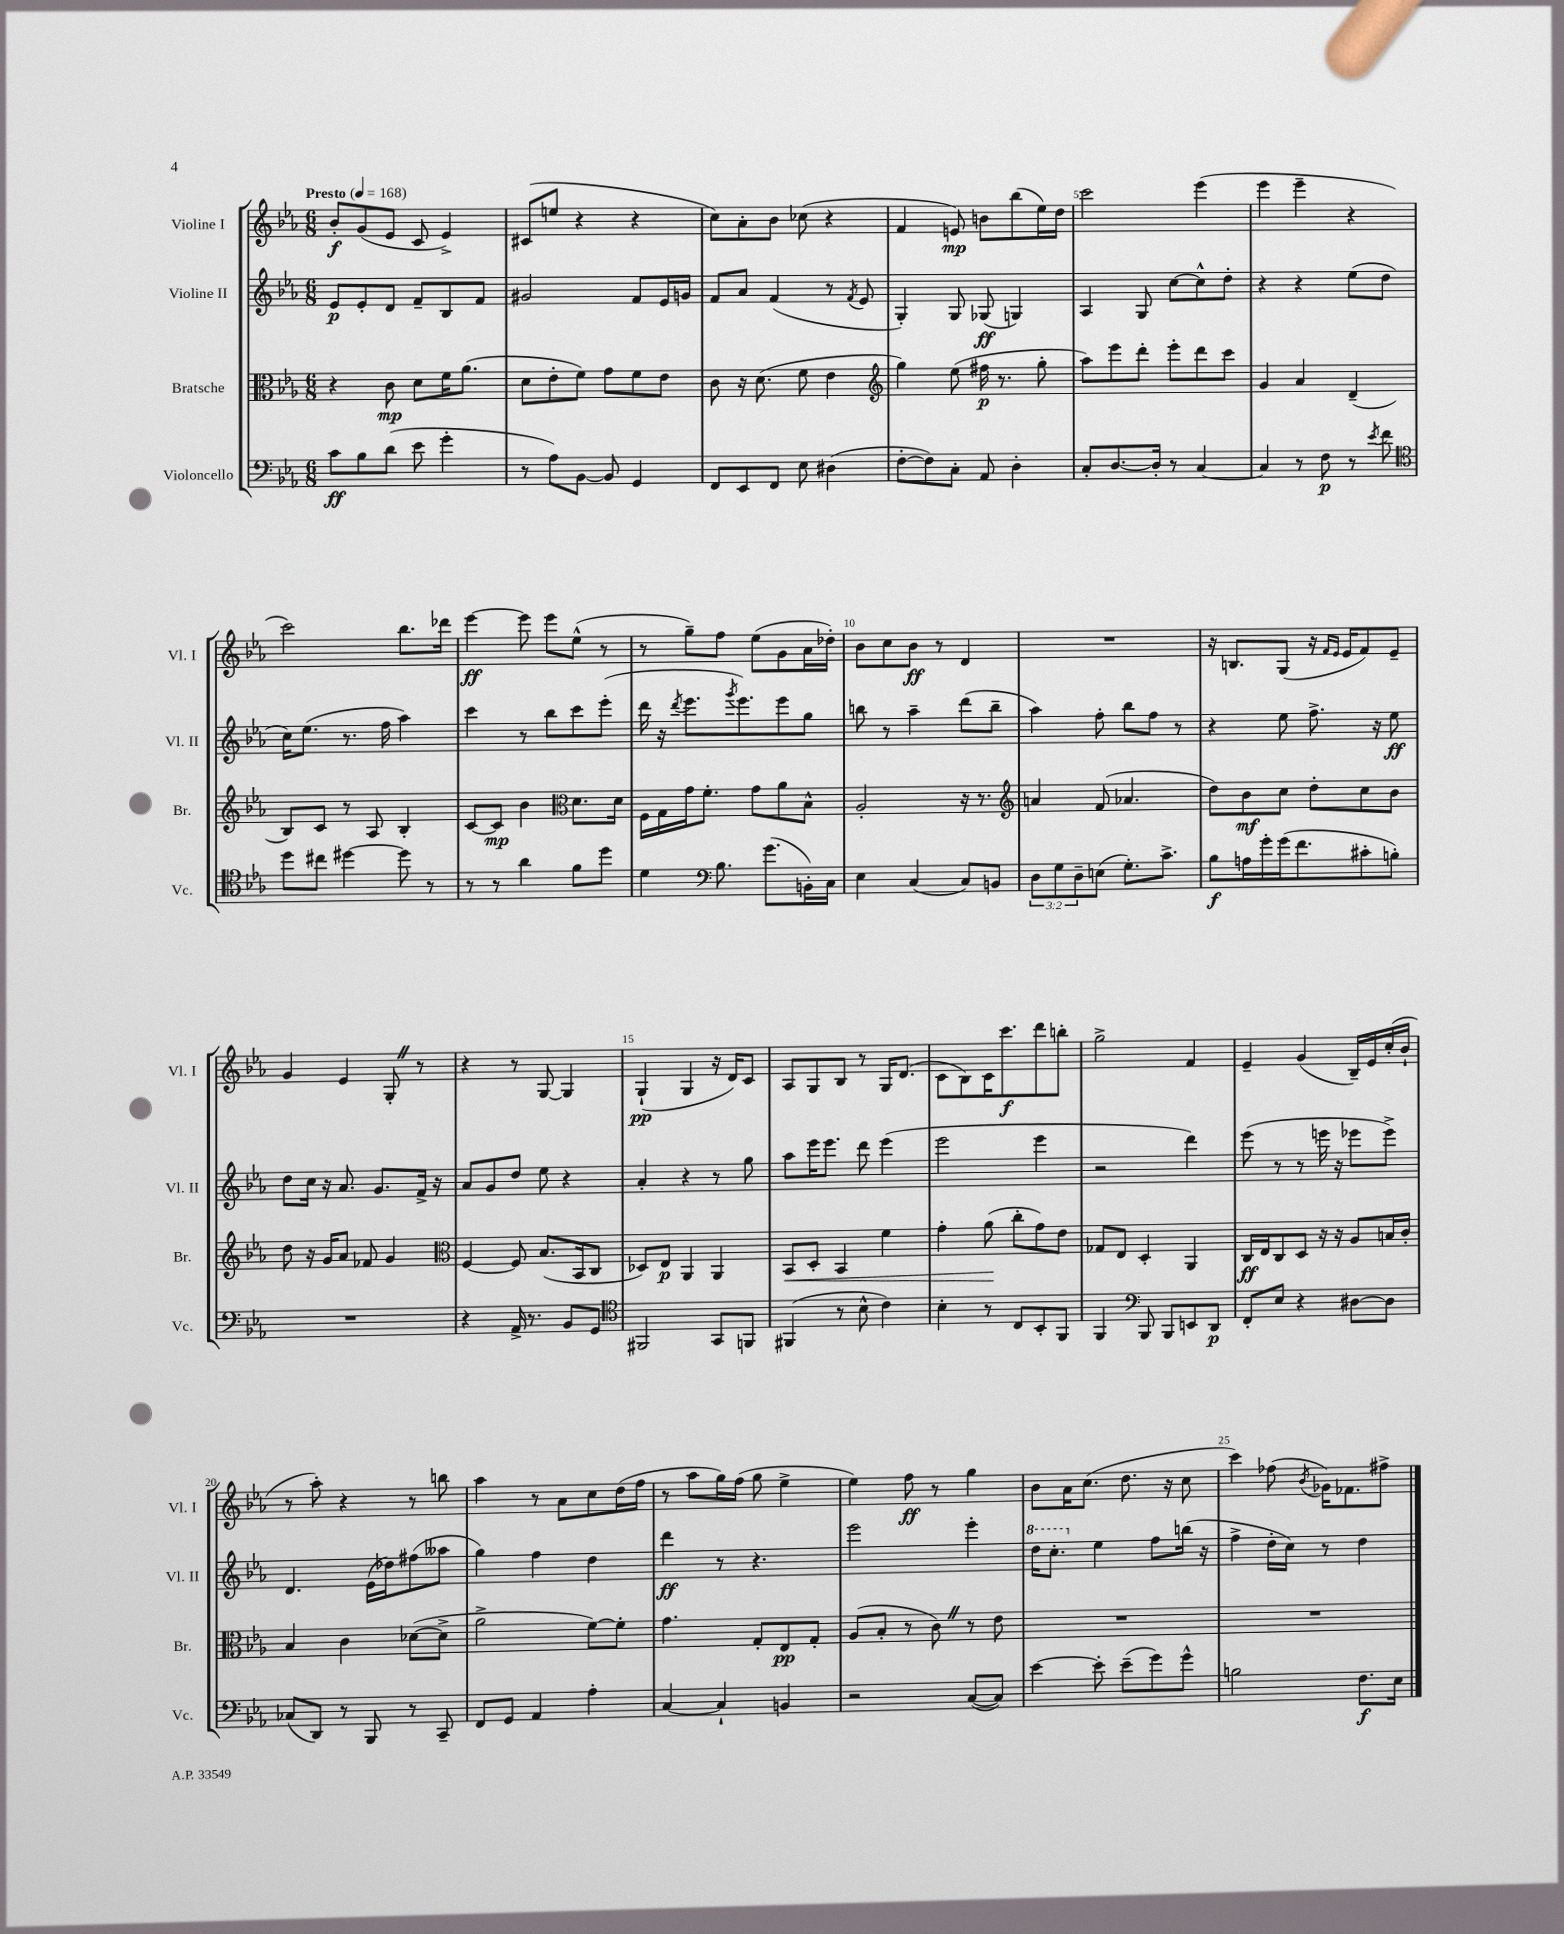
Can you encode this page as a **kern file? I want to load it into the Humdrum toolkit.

**kern	**dynam	**kern	**dynam	**kern	**dynam	**kern	**dynam
*part4	*part4	*part3	*part3	*part2	*part2	*part1	*part1
*staff4	*staff4	*staff3	*staff3	*staff2	*staff2	*staff1	*staff1
*I"Violoncello	*	*I"Bratsche	*	*I"Violine II	*	*I"Violine I	*
*I'Vc.	*	*I'Br.	*	*I'Vl. II	*	*I'Vl. I	*
*clefF4	*	*clefC3	*	*clefG2	*	*clefG2	*
*k[b-e-a-]	*	*k[b-e-a-]	*	*k[b-e-a-]	*	*k[b-e-a-]	*
*M6/8	*	*M6/8	*	*M6/8	*	*M6/8	*
*MM168	*	*MM168	*	*MM168	*	*MM168	*
=1	=1	=1	=1	=1	=1	=1	=1
!	!	!	!	!	!	!LO:TX:a:B:t=Presto	!
8c\L	ff	4r	.	8e-/L	p	8b-'/L	f
8B-\	.	.	.	8e-'/	.	(8g/	.
(8d\J	.	8c\	mp	8d/J	.	8e-/J	.
8e-\	.	8d\L	.	8f~/L	.	8c/	.
4g'\	.	16f\K	.	8B-/	.	4e-^/)	.
.	.	(8.a-\J	.	.	.	.	.
.	.	.	.	8f/J	.	.	.
=2	=2	=2	=2	=2	=2	=2	=2
8r	.	8d\L	.	2g#X/	.	(8c#X/L	.
8A-\L)	.	8e-'\	.	.	.	8een/J	.
[8BB-\J	.	8f\J)	.	.	.	4r	.
8BB-/]	.	8g\L	.	.	.	.	.
4GG/	.	8f\	.	8f/L	.	4r	.
.	.	8e-\J	.	16e-/L	.	.	.
.	.	.	.	16gn/JJ	.	.	.
=3	=3	=3	=3	=3	=3	=3	=3
8FF/L	.	8c\	.	8f/L	.	8cc\L)	.
8EE-/	.	16r	.	8a-/J	.	8a-'\	.
.	.	(8.d\	.	.	.	.	.
8FF/J	.	.	.	(4f/	.	8b-\J	.
8E-\	.	8f\	.	.	.	(8cc-X\	.
(4D#X\	.	4e-\	.	8r	.	4r	.
.	.	.	.	8qf/	.	.	.
.	.	.	.	8e-/	.	.	.
=4	=4	=4	=4	=4	=4	=4	=4
*	*	*clefG2	*	*	*	*	*
[8F'\L	.	4gg\)	.	4G'/)	.	4f/	.
8F\])	.	.	.	.	.	.	.
8C'\J	.	(8ee-\	.	8G/	.	8en/)	mp
8AA-/	.	16ff#X\	p	(8G-X/	ff	8bn\L	.
.	.	8.r	.	.	.	.	.
4D'\	.	.	.	4Gn/)	.	(8bb-\	.
.	.	8gg'\	.	.	.	16ee-\L)	.
.	.	.	.	.	.	16dd\JJ	.
=5	=5	=5	=5	=5	=5	=5	=5
8C'/L	.	8aa-\L)	.	4A-/	.	2ccc\	.
[8.D/	.	8eee-\	.	.	.	.	.
.	.	8ddd'\J	.	8G/	.	.	.
16D'/Jk]	.	.	.	.	.	.	.
8r	.	8eee-'\L	.	[8cc\L	.	.	.
[4C/	.	8ddd\	.	8cc^^\]	.	(4eee-\	.
.	.	8ccc\J	.	8dd'\J	.	.	.
=6	=6	=6	=6	=6	=6	=6	=6
4C/]	.	4g/	.	4r	.	4eee-\	.
8r	.	4a-/	.	4r	.	4eee-~\	.
8F\	p	.	.	.	.	.	.
8r	.	(4d~/	.	(8ee-\L	.	4r	.
8qe-/	.	.	.	.	.	.	.
8f\	.	.	.	8dd\J	.	.	.
!!LO:LB:g=z
=7	=7	=7	=7	=7	=7	=7	=7
*clefC4	*	*	*	*	*	*	*
8dd\L	.	8B-/L)	.	16cc\KL)	.	2ccc\)	.
.	.	.	.	(8.ee-\J	.	.	.
8cc#X\J	.	8c/J	.	.	.	.	.
[4dd#X\	.	8r	.	8.r	.	.	.
.	.	8A-/	.	.	.	.	.
.	.	.	.	16ff\	.	.	.
8dd#\]	.	4B-'/	.	4aa-\)	.	8.bb-\L	.
8r	.	.	.	.	.	.	.
.	.	.	.	.	.	16ddd-X\Jk	.
=8	=8	=8	=8	=8	=8	=8	=8
8r	.	[8c/L	.	4ccc\	.	[4eee-\	ff
8r	.	8c/J]	mp	.	.	.	.
4a-\	.	4b-\	.	8r	.	8eee-\]	.
.	.	.	.	8bb-\L	.	8eee-\L	.
*	*	*clefC3	*	*	*	*	*
8f\L	.	8.d\L	.	8ccc\	.	(8ee-^^\J	.
8dd\J	.	.	.	(8eee-'\J	.	8r	.
.	.	16d\Jk	.	.	.	.	.
=9	=9	=9	=9	=9	=9	=9	=9
4d\	.	16F\LL	.	16ddd\	.	8r	.
.	.	16G\	.	16r	.	.	.
.	.	.	.	8qddd/	.	.	.
.	.	16g\J	.	8.eee-\L	.	8gg~\L)	.
.	.	8.f'\J	.	.	.	.	.
*clefF4	*	*	*	*	*	*	*
8.B-\	.	.	.	.	.	8ff\J	.
.	.	.	.	8qggg/	.	.	.
.	.	.	.	8.eee-\)	.	.	.
.	.	8g\L	.	.	.	(8ee-\L	.
(8.g\L	.	.	.	.	.	.	.
.	.	8a-\	.	8eee-\	.	8g\	.
16BBn'\L)	.	8B-^^\J	.	8gg\J	.	16a-\L	.
16C\JJ	.	.	.	.	.	16dd-X'\JJ)	.
=10	=10	=10	=10	=10	=10	=10	=10
4E-\	.	2A-'/	.	8bbn\	.	8b-\L	.
.	.	.	.	8r	.	8cc\	.
(4C/	.	.	.	4aa-~\	.	8b-\J	ff
.	.	.	.	.	.	8r	.
8C/L)	.	16r	.	(8ddd\L	.	4d/	.
.	.	8.r	.	.	.	.	.
8BBn/J	.	.	.	8bb~\J	.	.	.
=11	=11	=11	=11	=11	=11	=11	=11
*	*	*clefG2	*	*	*	*	*
12D\L	.	4an/	.	4aa-\)	.	2.r	.
12G\	.	.	.	.	.	.	.
12D~\	.	.	.	.	.	.	.
(8En\J	.	(8f/	.	8ff'\	.	.	.
8.G'\L)	.	4.a-X/	.	8bb-\L	.	.	.
.	.	.	.	8ff\J	.	.	.
8.c^\J	.	.	.	.	.	.	.
.	.	.	.	8r	.	.	.
=12	=12	=12	=12	=12	=12	=12	=12
8B-\L	f	8dd\L)	.	4r	.	16r	.
.	.	.	.	.	.	8.Bn/L	.
16An\L	.	8b-\	mf	.	.	.	.
16g'\	.	.	.	.	.	.	.
(16g\J	.	8cc\J	.	8ee-\	.	(8G/J	.
8.f\	.	.	.	.	.	.	.
.	.	8dd'\L	.	8.ff^\	.	16r	.
.	.	.	.	.	.	16qqf/LL	.
.	.	.	.	.	.	16qqe-/JJ	.
.	.	.	.	.	.	16e-/KL	.
8c#X'\	.	8cc\	.	.	.	8f/)	.
.	.	.	.	16r	.	.	.
8Bn'\J)	.	8b-\J	.	8ee-\	ff	8e-~/J	.
!!LO:LB:g=z
=13	=13	=13	=13	=13	=13	=13	=13
2.r	.	8dd\	.	8dd\L	.	4g/	.
.	.	16r	.	16cc\Jk	.	.	.
.	.	16g/KL	.	16r	.	.	.
.	.	8a-/J	.	8.a-/	.	4e-/	.
.	.	8f-X/	.	.	.	.	.
.	.	.	.	8.g/L	.	.	.
.	.	4g/	.	.	.	8G'Z/	.
.	.	.	.	16f^/Jk	.	8r	.
.	.	.	.	16r	.	.	.
=14	=14	=14	=14	=14	=14	=14	=14
*	*	*clefC3	*	*	*	*	*
4r	.	[4F/	.	8a-/L	.	4r	.
.	.	.	.	8g/	.	.	.
16AA-^/	.	8F/]	.	8dd/J	.	8r	.
8.r	.	.	.	.	.	.	.
.	.	(8.B-/L	.	8ee-\	.	[8G/	.
8BB-/L	.	.	.	4r	.	4G/]	.
.	.	16BB-/k	.	.	.	.	.
8GG/J	.	8C/J	.	.	.	.	.
=15	=15	=15	=15	=15	=15	=15	=15
*clefC4	*	*	*	*	*	*	*
2FF#X/	.	8D-X/L)	.	4a-'/	.	(4G`/	pp
.	.	8E-/J	p	.	.	.	.
.	.	4AA-/	.	4r	.	4G/	.
8GG/L	.	4AA-/	.	8r	.	16r	.
.	.	.	.	.	.	16d/KL)	.
8FFn/J	.	.	.	8gg\	.	8c/J	.
=16	=16	=16	=16	=16	=16	=16	=16
!	!	!	!LO:HP:b	!	!	!	!
(4FF#X/	.	8BB-/L	<	8aa-\L	.	8A-/L	.
.	.	8D'/J	.	16eee-\K	.	8G/	.
.	.	.	.	8.eee-\J	.	.	.
8r	.	4BB-/	.	.	.	8B-/J	.
8B-^^\	.	.	.	8ddd\	.	8r	.
4c\)	.	4f\	.	(4eee-\	.	16G/KL	.
.	.	.	.	.	.	(8.d/J	.
=17	=17	=17	=17	=17	=17	=17	=17
4B-'\	.	4g'\	.	2eee-\	.	8c\L	.
.	.	.	.	.	.	8B-\)	.
8r	.	(8a-\	.	.	.	16c\K	.
.	.	.	.	.	.	8.ccc\	f
8C/L	.	8cc'\L	[	.	.	.	.
8BB-'/	.	8g\)	.	4eee-\	.	8ddd\	.
8FF/J	.	8e-\J	.	.	.	8bbn'\J	.
=18	=18	=18	=18	=18	=18	=18	=18
4FF/	.	8G-X/L	.	2r	.	2gg^\	.
.	.	8E-/J	.	.	.	.	.
*clefF4	*	*	*	*	*	*	*
8BBB-/	.	4D'/	.	.	.	.	.
8BBB-/L	.	.	.	.	.	.	.
8EEn/	.	4AA-/	.	4ddd\)	.	4f/	.
8DD/J	p	.	.	.	.	.	.
=19	=19	=19	=19	=19	=19	=19	=19
8FF'/L	.	16C/LL	ff	(8eee-\	.	4e-~/	.
.	.	16E-/J	.	.	.	.	.
8E-/J	.	8C/	.	8r	.	.	.
4r	.	8D/J	.	8r	.	(4g/	.
.	.	16r	.	16eeen\	.	.	.
.	.	16r	.	16r	.	.	.
[8D#X\L	.	8A-/L	.	8eee-X\L	.	16B-~/LL)	.
.	.	.	.	.	.	16e-/	.
8D#\J]	.	16Bn/L	.	8eee-^\J)	.	(16cc'/	.
.	.	16c'/JJ	.	.	.	16b-`/JJ	.
!!LO:LB:g=z
=20	=20	=20	=20	=20	=20	=20	=20
(8C-X/L	.	4B-/	.	4.d/	.	8r	.
8DD/J)	.	.	.	.	.	8aa-'\)	.
8r	.	4c\	.	.	.	4r	.
8BBB-/	.	.	.	(16e-\LL	.	.	.
.	.	.	.	16dd-X\J)	.	.	.
8r	.	([8d-X\L	.	(8ff#X\	.	8r	.
8CC~/	.	8d-^\J]	.	8aa--X\J	.	8bbn\	.
=21	=21	=21	=21	=21	=21	=21	=21
8FF/L	.	2a-^\	.	4gg\)	.	4aa-\	.
8GG/J	.	.	.	.	.	.	.
4AA-/	.	.	.	4ff\	.	8r	.
.	.	.	.	.	.	8a-\L	.
4A-'\	.	[8f\L)	.	4dd\	.	8cc\	.
.	.	8f'\J]	.	.	.	(16dd\L	.
.	.	.	.	.	.	16ff\JJ	.
=22	=22	=22	=22	=22	=22	=22	=22
[4C/	.	4.g\	.	4ddd\	ff	8r	.
.	.	.	.	.	.	8aa-\L	.
4C`/]	.	.	.	8r	.	16gg\L)	.
.	.	.	.	.	.	(16ff\JJ	.
.	.	8G'/L	.	4.r	.	8gg\	.
4BBn/	.	8E-/	pp	.	.	4ee-^\	.
.	.	8G'/J	.	.	.	.	.
=23	=23	=23	=23	=23	=23	=23	=23
2r	.	(8A-/L	.	2eee-\	.	4ee-\)	.
.	.	8B-'/J	.	.	.	.	.
.	.	8r	.	.	.	8ff\	ff
.	.	8cZ\)	.	.	.	8r	.
([8C/L	.	8r	.	4eee-'\	.	4gg\	.
8C/J])	.	8e-\	.	.	.	.	.
=24	=24	=24	=24	=24	=24	=24	=24
*	*	*	*	*8va	*	*	*
[4e-\	.	2.r	.	16ddd\KL	.	8b-\L	.
.	.	.	.	8.ccc'\J	.	.	.
.	.	.	.	.	.	16a-\K	.
.	.	.	.	.	.	(8.cc\J	.
*	*	*	*	*X8va	*	*	*
8e-'\]	.	.	.	4ee-\	.	.	.
(8e-~\L	.	.	.	.	.	8.dd\	.
8g\)	.	.	.	8ff\L	.	.	.
.	.	.	.	.	.	16r	.
8g^^\J	.	.	.	(16bbn\Jk	.	8cc\	.
.	.	.	.	16r	.	.	.
=25	=25	=25	=25	=25	=25	=25	=25
2Bn\	.	2.r	.	4ff^\	.	4ccc\)	.
.	.	.	.	16dd'\LL	.	(8ff-X\	.
.	.	.	.	16cc\JJ)	.	.	.
.	.	.	.	.	.	8qb-/	.
.	.	.	.	8r	.	16g-X\KL)	.
.	.	.	.	.	.	8.f-X\	.
8.F\L	f	.	.	4dd\	.	.	.
.	.	.	.	.	.	8ff#X^\J	.
16E-\Jk	.	.	.	.	.	.	.
==	==	==	==	==	==	==	==
*-	*-	*-	*-	*-	*-	*-	*-
